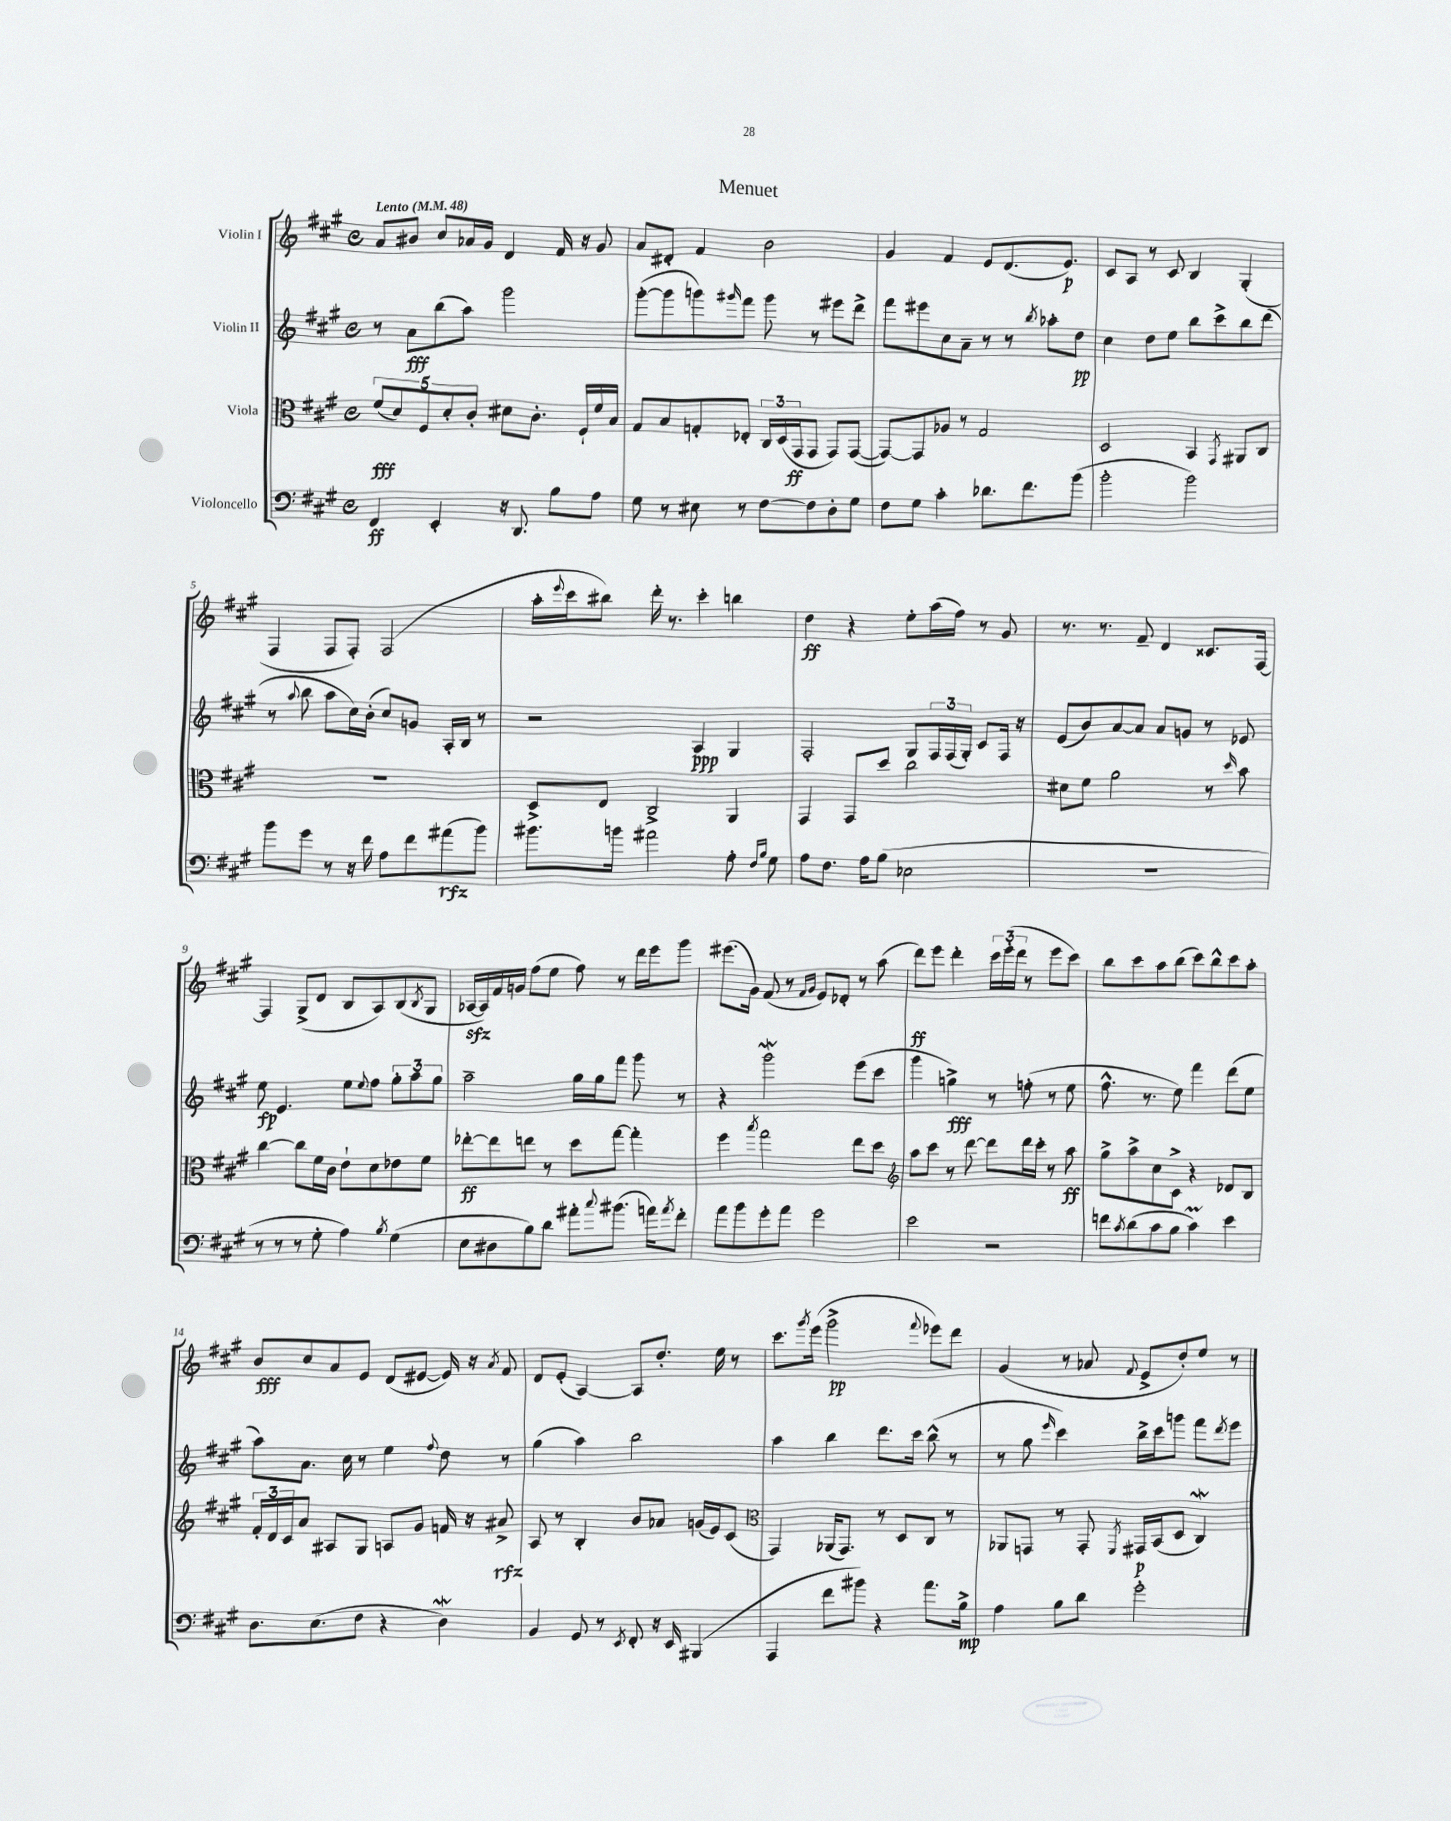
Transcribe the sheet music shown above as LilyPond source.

\header { title = "Menuet" }
<<
\new StaffGroup <<
\new Staff = "s0" \with { instrumentName = "Violin I" } {
    \clef treble \key a \major \defaultTimeSignature \time 4/4 \tempo "Lento" 4 = 48
    a'8 bis'8 cis''8 aes'16 gis'16 d'4 fis'16 r16 gis'8 |
    a'8 dis'8-. fis'4 b'2 |
    gis'4 fis'4 e'8 d'8.( e'8.\p) |
    cis'8 a8 r8 cis'8 b4 gis4-.( |
    fis4 fis8 fis8-.) fis2( |
    a''16-. \appoggiatura { e'''8 } cis'''16 bis''8) d'''16-. r8. cis'''4-. b''4 |
    d''4\ff r4 e''8-. a''16( fis''16) r8 gis'8 |
    r8. r8. fis'8-- d'4 cisis'8. fis16~ |
    fis4 gis8->( d'8 b8 a8) b8( \acciaccatura { b8 } gis8 |
    aes16~\sfz aes16) fis'16 g'16 fis''8( e''8 fis''8) r8 d'''16 e'''16 gis'''8 |
    eis'''8.( gis'16) fis'8( r8 \grace { fis'16 gis'16 } e'8) des'8-. r8 a''8( |
    d'''8\ff) e'''8 d'''4-. \tuplet 3/2 { cis'''16 e'''16-.( d'''16 } r8 e'''8 cis'''8) |
    b''8 cis'''8 a''8 b''8( cis'''8) b''8-^ cis'''8 a''8-. |
    b'8\fff cis''8 a'8 e'8 d'8( eis'8~ eis'16) r16 \acciaccatura { a'8 } fis'8 |
    d'8 e'8-.( a4~) a8 d''8.-. e''16 r8 |
    cis'''8. \acciaccatura { gis'''8 } e'''16( gis'''2->\pp \appoggiatura { fis'''8 } ees'''8) d'''8 |
    gis'4( r8 aes'8 \appoggiatura { fis'8 } e'8-> d''8-.) e''8 r8 \bar "|." |
}
\new Staff = "s1" \with { instrumentName = "Violin II" } {
    \clef treble \key a \major \defaultTimeSignature \time 4/4
    r8 a'8\fff b''8( a''8) gis'''2 |
    gis'''8~-.( gis'''8 g'''8) \grace { gis'''16 } fis'''8 gis'''8 r8 eis'''8 d'''8-> |
    fis'''8 eis'''8 cis''8 a'8-- r8 r8 \acciaccatura { b''8 } aes''8-. d''8\pp |
    cis''4 d''8 e''8 b''8 cis'''8-> b''8 d'''8( |
    r8 \appoggiatura { a''8 } b''8 a''8 cis''16) b'16-.( cis''8) g'8 a16-. b16 r8 |
    r2 a4\ppp gis4 |
    fis2-. gis8 \tuplet 3/2 { fis16 fis16( gis16-.) } cis'8 fis16 r16 |
    e'8( b'8) a'8~ a'8 a'8 g'8 r8 ees'8 |
    e''8\fp e'4. e''8 \appoggiatura { e''8 } fis''8 \tuplet 3/2 { gis''8-. a''8 gis''8 } |
    a''2-- gis''16 gis''16 fis'''8 gis'''8 r8 |
    r4 gis'''2\mordent e'''8( cis'''8 |
    gis'''4 g''4->\fff) r8 f''8-.( r8 e''8 |
    fis''8.-^ r8. e''8) fis'''4 d'''8( e''8 |
    a''8) a'8. cis''16 r8 e''4 \appoggiatura { fis''8 } d''8 r8 |
    gis''4( a''4) b''2 |
    a''4 b''4 d'''8. cis'''16 b''8-^( r8 |
    r8 gis''8 \grace { e'''16 } cis'''4) b''16-> cis'''16 g'''8 fis'''8 \acciaccatura { d'''8 } e'''8 \bar "|." |
}
\new Staff = "s2" \with { instrumentName = "Viola" } {
    \clef alto \key a \major \defaultTimeSignature \time 4/4
    \tuplet 5/4 { fis'8\fff( d'8) fis8 d'8-. cis'8-. } dis'8 cis'8.-. fis16-! fis'16 b16 |
    gis8 b8 g8-. ees8-. \tuplet 3/2 { cis16 d16( gis,16\ff } gis,8 gis,8) gis,8~( |
    gis,8~) gis,8 aes8 r8 gis2 |
    d2 b,4 \acciaccatura { gis,8 } ais,8 cis8 |
    R1 |
    d8-> e8 cis2-> a,4 |
    gis,4 gis,8 d''8 cis''2 |
    dis'8 fis'8 a'2 r8 \grace { d''16 } b'8 |
    cis''4~ cis''8 fis'16 cis'16 e'8-! d'8 ees'8 fis'8 |
    ees''8~-.\ff ees''8 e''8 r8 d''8 gis''8~ gis''4-. |
    fis''4 \acciaccatura { b''8 } gis''2 e''8 d''8 |
    \clef treble a''8 cis'''8 r8 d'''8~ d'''8 d'''16 cis'''16-. r8 a''8\ff |
    gis''8-> a''8-> cis''8 cis'8-> r4 des'8 b8 |
    \tuplet 3/2 { fis'16-. d'16 cis'16 } a'8 ais8 gis8 a8 gis'8 f'16 r16 ais'8->\rfz |
    a8 r8 b4-. b'8 aes'8 g'16( e'16) cis'8( |
    \clef alto gis,4) aes,16( gis,8.) r8 d8 cis8 r8 |
    aes,8 g,8 r8 g,8-. \acciaccatura { fis,8 } gis,16\p b,16( d8 cis4\mordent) \bar "|." |
}
\new Staff = "s3" \with { instrumentName = "Violoncello" } {
    \clef bass \key a \major \defaultTimeSignature \time 4/4
    fis,4\ff e,4-. r16 d,8. b8 a8 |
    gis8 r8 eis8 r8 fis8~ fis8 d8-. gis8 |
    fis8 gis8 cis'4-. des'8. fis'8. b'8( |
    b'2-. b'2) |
    b'8 gis'8 r8 r16 fis'16 a8 fis'8 ais'8\rfz( b'8) |
    bis'8. b'16 ais'2 a8-. \grace { fis16 b16 } gis8 |
    a8 fis8. a16 b8( ees2 |
    R1 |
    r8 r8 r8 gis8-. a4) \acciaccatura { b8 } gis4( |
    e8 dis8 b8) d'8 ais'8-. \appoggiatura { cis''8 } bis'8.( a'16) \acciaccatura { a'8 } fis'8-. |
    a'8 b'8 gis'8-. a'8 gis'2 |
    e'2 r2 |
    f'8 \acciaccatura { cis'8 } d'8( cis'8 b8 cis'4\prall) e'4 |
    d8. e8.( fis8 r4 d4\mordent) |
    b,4 gis,8 r8 \acciaccatura { e,8 } fis,8-. r16 e,16 bis,,4( |
    a,,4 fis'8 bis'8) r4 a'8. b16->\mp |
    a4 b8 d'8 gis'2-. \bar "|." |
}
>>
>>
